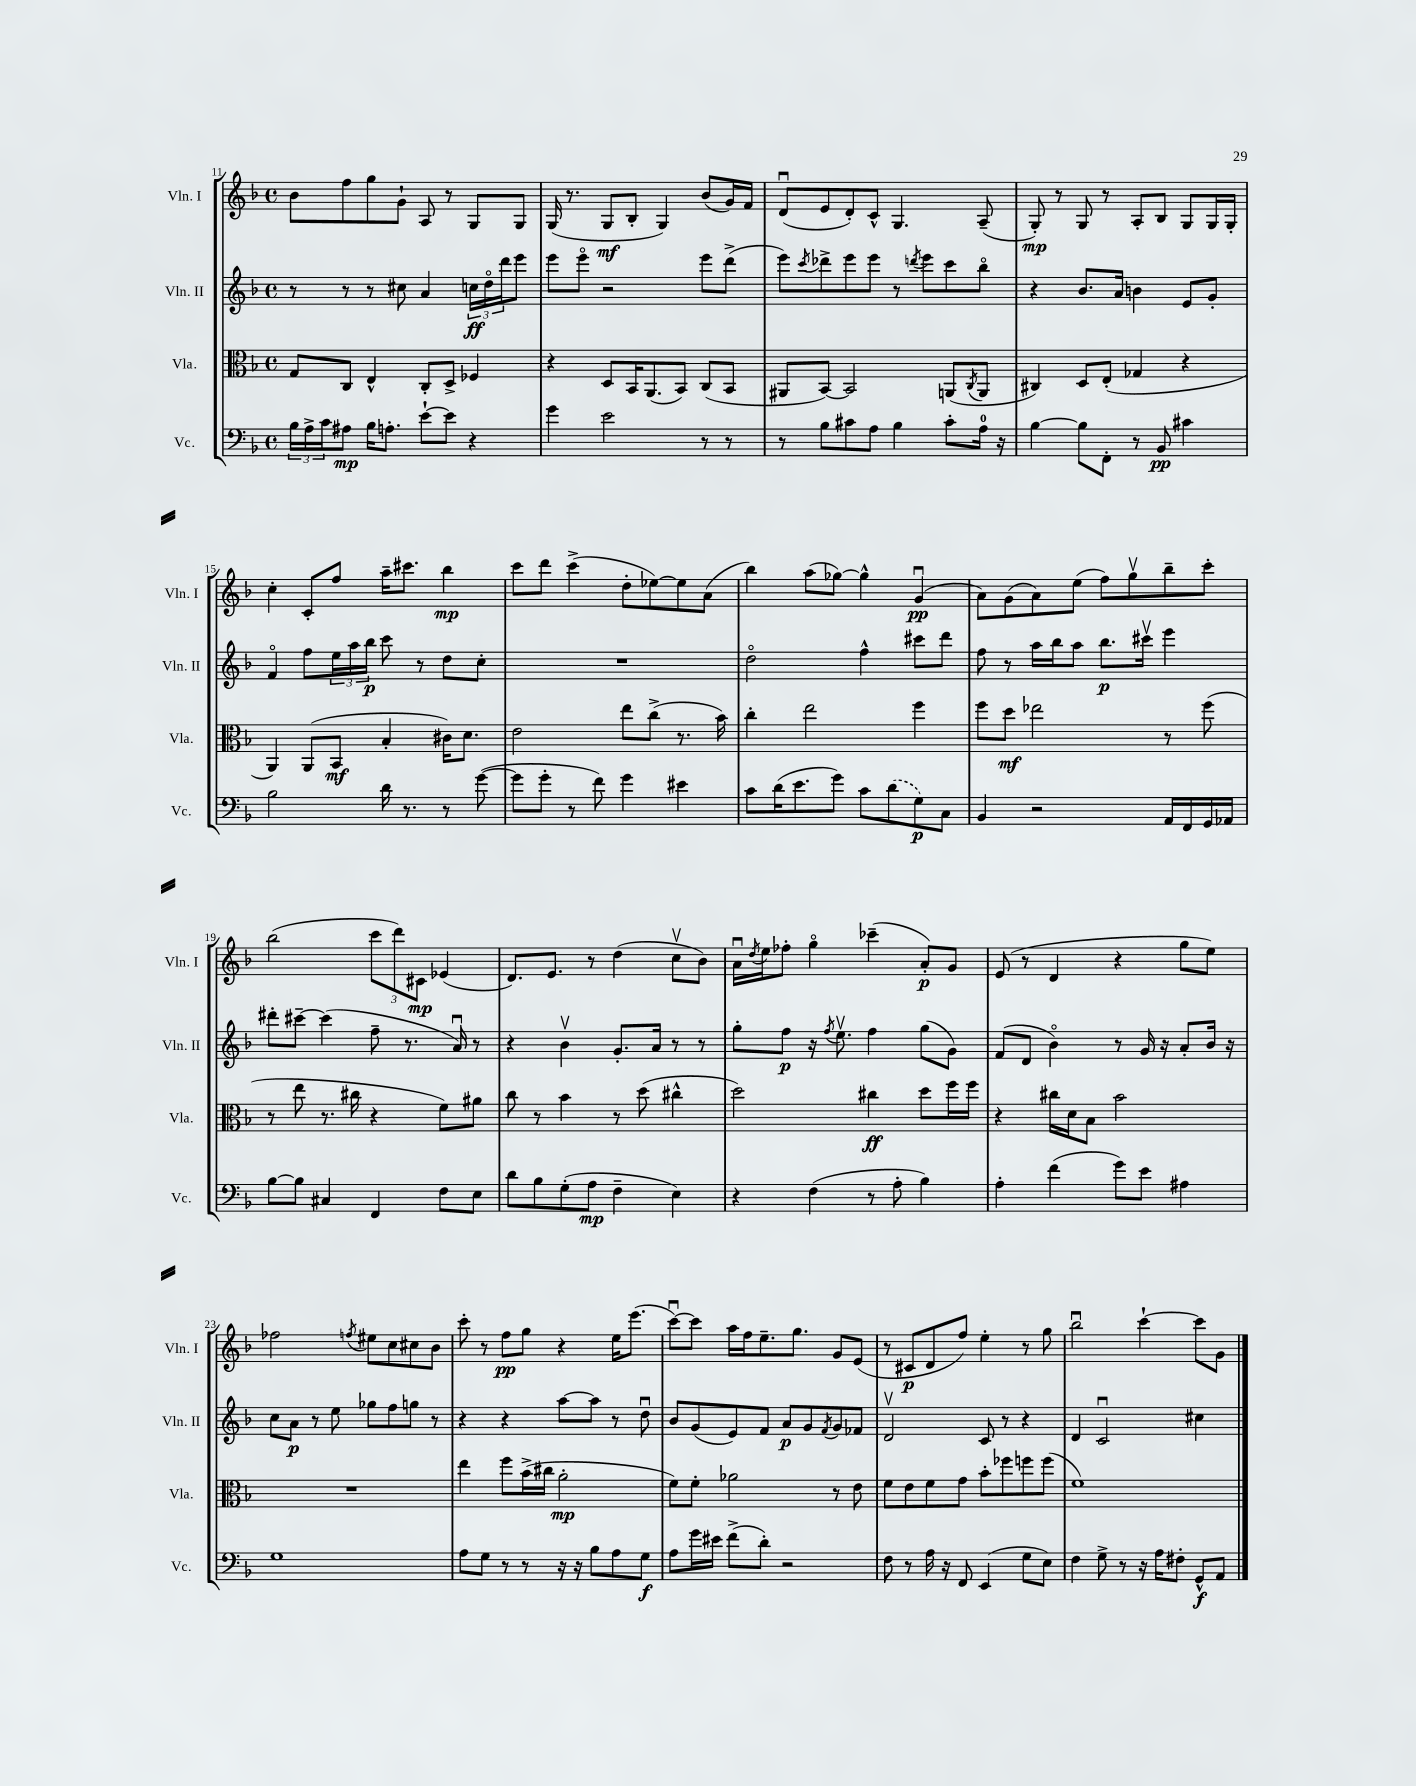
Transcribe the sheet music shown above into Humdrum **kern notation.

**kern	**kern	**kern	**kern
*staff4	*staff3	*staff2	*staff1
*clefF4	*clefC3	*clefG2	*clefG2
*k[b-]	*k[b-]	*k[b-]	*k[b-]
*M4/4	*M4/4	*M4/4	*M4/4
*met(c)	*met(c)	*met(c)	*met(c)
24B-	8G	8r	8b-
24A^	.	.	.
24c	.	.	.
8A#	8C	8r	8ff
16B-	4E^^	8r	8gg
8.A'	.	.	.
.	.	8cc#	8g`
[8e`	8C'	4a	8A
8e]	8D^	.	8r
4r	4F-	24cc	8G
.	.	24ddo	.
.	.	24ddd	.
.	.	8eee	8G
=	=	=	=
4g	4r	8eee	(16G
.	.	.	8.r
.	.	8eeeo	.
2e	8D	2r	8G
.	16BB-	.	8B-'
.	(8.AA	.	.
.	.	.	4G)
.	8BB-)	.	.
8r	(8C	8eee	(8b-
8r	8BB-	(8ddd^	16g)
.	.	.	16f
=	=	=	=
8r	8AA#	8eee)	(8du
.	.	8qccc	.
8B-	[8BB-)	8ddd-^	8e
8c#	2BB-]	8eee	8d')
8A	.	8eee	8c^^
4B-	.	8r	4.G
.	.	8qddd	.
.	.	8eee	.
8c#'	(8AA	8ccc	.
.	8qC	.	.
16A	8AA	8bb-o	(8A~
16r	.	.	.
=	=	=	=
[4B-	4C#)	4r	8G')
.	.	.	8r
8B-]	8D	8.b-	8G
8FF'	(8E'	.	8r
.	.	16a	.
8r	4G-	4b	8A'
8BB-	.	.	8B-
4c#	4r	8e	8G
.	.	8g'	16G
.	.	.	16G'
=	=	=	=
2B-	4AA)	4fo	4cc'
.	(8AA	8ff	8c'
.	8BB-	24ee	8ff
.	.	24aa	.
.	.	24bb-	.
16d	4B-'	8ccc	16aa~
8.r	.	.	8.ccc#
.	.	8r	.
8r	16c#)	8dd	4bb-
.	8.d	.	.
([8g	.	8cc'	.
=	=	=	=
8g]	2e	1r	8ccc
8g'	.	.	8ddd
8r	.	.	(4ccc^
8f)	.	.	.
4g	8ee	.	8dd'
.	(8cc^	.	[8ee-)
4e#	8.r	.	8ee-]
.	.	.	(8a
.	16b-)	.	.
=	=	=	=
8c	4cc'	2ddo	4bb-)
(16d	.	.	.
8.e	.	.	.
.	2ee	.	(8aa
8g)	.	.	[8gg-)
8c	.	4ff^^	4gg-^^]
(8d	.	.	.
8G)	4ff	8ccc#	(4gu
8C	.	8ddd	.
=	=	=	=
4BB-	8ff	8ff	8a)
.	8dd	8r	(8g
2r	2ee-	16aa	8a)
.	.	16bb-	.
.	.	8aa	(8ee
.	.	8.bb-	8ff)
.	.	.	8ggv
.	.	16ccc#v	.
16AA	8r	4eee	8bb-~
16FF	.	.	.
16GG	(8ff	.	8ccc'
16AA-	.	.	.
=	=	=	=
[8B-	8r	8ddd#'	(2bb-
8B-]	8ee	[8ccc#~	.
4C#	8.r	(4ccc#]	.
.	16cc#	.	.
4FF	4r	8ff~	12ccc
.	.	.	12ddd)
.	.	8.r	.
.	.	.	12c#
8F	8f)	.	(4e-
.	.	16au)	.
8E	8a#	8r	.
=	=	=	=
8d	8cc	4r	8.d)
8B-	8r	.	.
.	.	.	8.e
(8G'	4b-	4b-v	.
8A	.	.	8r
4F~	8r	8.g'	(4dd
.	(8dd	.	.
.	.	16a	.
4E)	4cc#^^	8r	8ccv
.	.	8r	8b-)
=	=	=	=
4r	2dd)	8gg'	16au
.	.	.	8qdd
.	.	.	16ee
.	.	8ff	8ff-'
(4F	.	16r	4ggo
.	.	8qff	.
.	.	8.eev	.
8r	4cc#	4ff	(4ccc-~
8A'	.	.	.
4B-)	8dd	(8gg	8a')
.	16ff	8g)	8g
.	16ff	.	.
=	=	=	=
4A'	4r	(8f	(8e
.	.	8d	8r
(4f	16cc#	4b-o)	4d
.	16d	.	.
.	8B-	.	.
8g)	2b-	8r	4r
8e	.	16g	.
.	.	16r	.
4A#	.	8a'	8gg
.	.	16b-	8ee)
.	.	16r	.
=	=	=	=
1G	1r	8cc	2ff-
.	.	8a	.
.	.	8r	.
.	.	8ee	.
.	.	.	8qff
.	.	8gg-	8ee#
.	.	8ff	8cc
.	.	8gg	8cc#
.	.	8r	8b-
=	=	=	=
8A	4ee	4r	8ccc'
8G	.	.	8r
8r	8ff	4r	8ff
8r	(16b-^	.	8gg
.	16cc#	.	.
16r	2a'	[8aa	4r
16r	.	.	.
8B-	.	8aa]	.
8A	.	8r	16ee
.	.	.	(8.eee
8G	.	8ddu	.
=	=	=	=
8A	8f)	8b-	[8cccu)
16g	8f'	(8g	8ccc]
16e#	.	.	.
(8f^	2a-	8e)	16aa
.	.	.	16ff
8d')	.	8f	8.ee~
2r	.	8a	.
.	.	.	8.gg
.	.	8g	.
.	.	8qf	.
.	8r	8g	8g
.	8e	8f-	(8e
=	=	=	=
8F	8f	2dv	8r
8r	8e	.	8c#
16A	8f	.	8d
16r	.	.	.
8FF	8g	.	8ff)
(4EE	8b-'	8c	4ee'
.	8ff-	8r	.
8G	8ff	4r	8r
8E)	(8ff	.	8gg
=	=	=	=
4F	1f)	4d	2bb-u
8G^	.	2cu	.
8r	.	.	.
16r	.	.	[4ccc`
16A	.	.	.
8F#'	.	.	.
8GG^^	.	4cc#	8ccc]
8AA	.	.	8g
==	==	==	==
*-	*-	*-	*-
